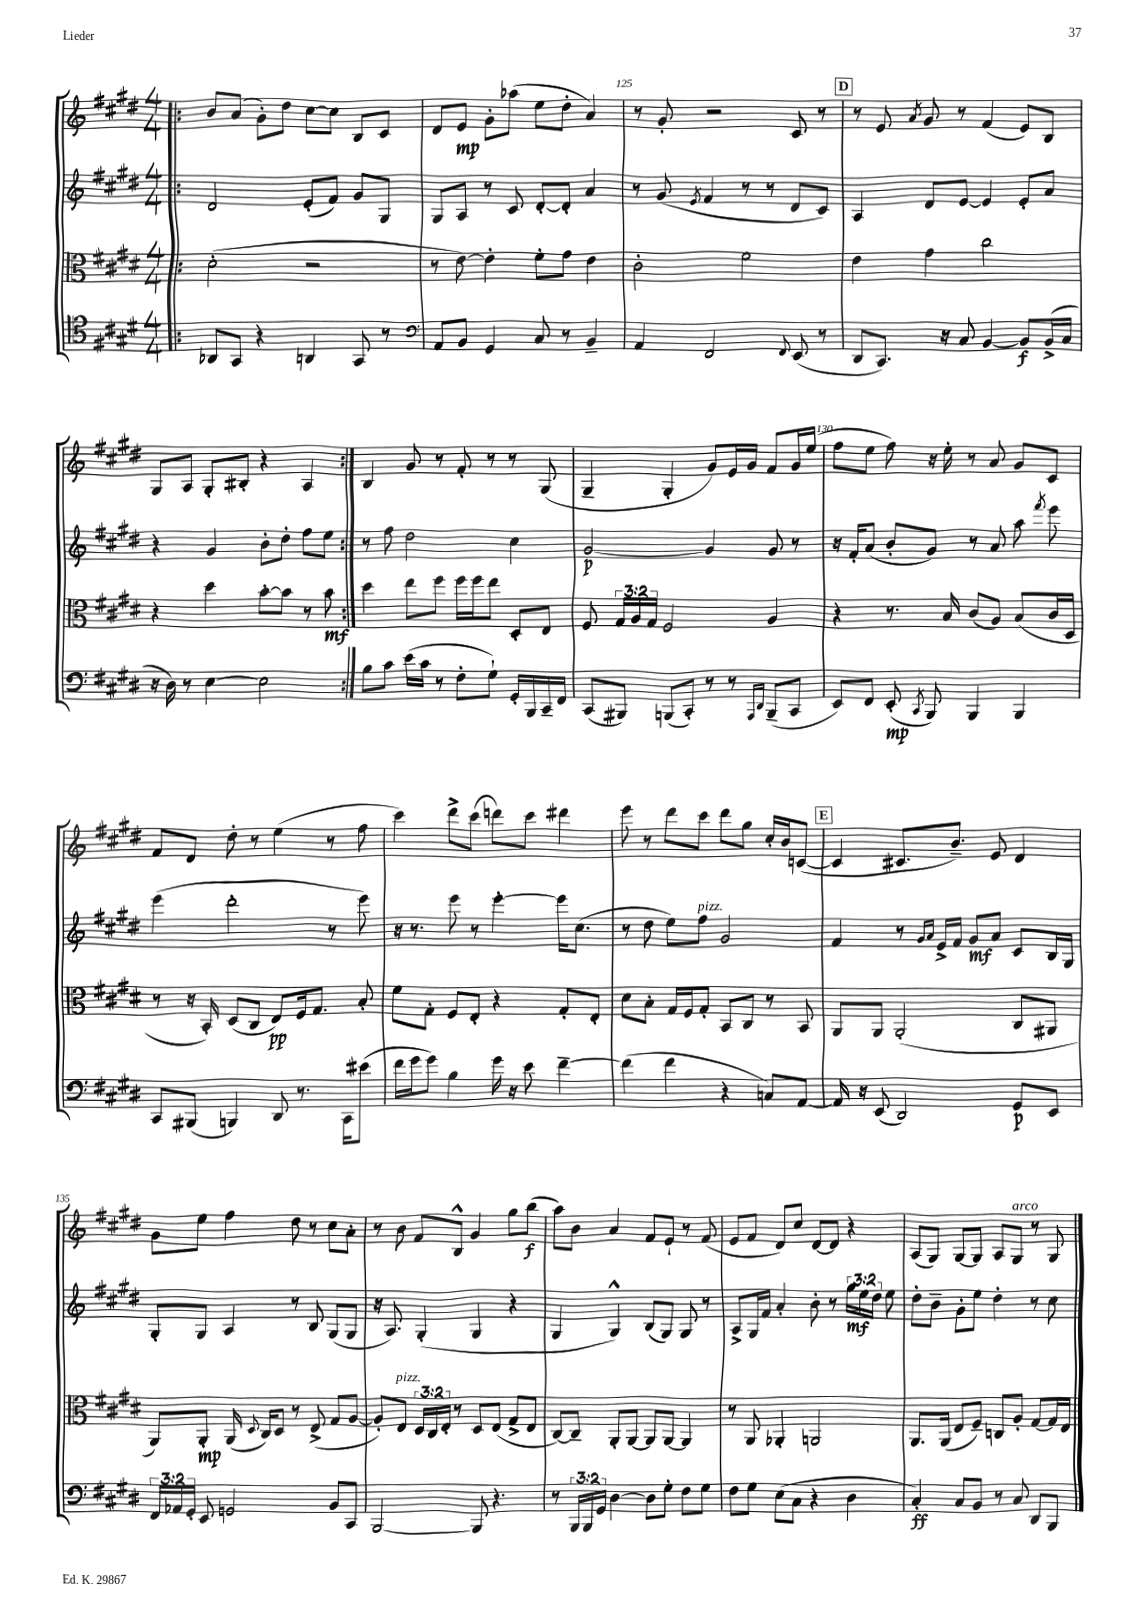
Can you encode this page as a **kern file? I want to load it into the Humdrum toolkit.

**kern	**kern	**kern	**kern
*staff4	*staff3	*staff2	*staff1
*clefC4	*clefC3	*clefG2	*clefG2
*k[f#c#g#d#]	*k[f#c#g#d#]	*k[f#c#g#d#]	*k[f#c#g#d#]
*M4/4	*M4/4	*M4/4	*M4/4
=!|:	=!|:	=!|:	=!|:
8AA-/L	(2d#'\	2d#/	8b/L
8GG#/J	.	.	(8a/J
4r	.	.	8g#'\L)
.	.	.	8dd#\J
4AA/	2r	(8e'/L	[8cc#\L
.	.	8f#/J)	8cc#\]J
8GG#/	.	8g#/L	8B/L
8r	.	8G#/J	8c#/J
=	=	=	=
*clefF4	*	*	*
8AA/L	8r	8G#/L	8d#/L
8BB/J	[8e\)	8A/J	8e/J
4GG#/	4e'\]	8r	8g#'\L
.	.	8c#/	(8aa-\J
8C#/	8f#'\L	[8d#'/L	8ee\L
8r	8g#\J	8d#'/]J	8dd#'\J
4BB~/	4e\	4a/	4a/)
=	=	=	=
4AA/	2c#'\	8r	8r
.	.	(8g#/	8g#'/
.	.	8qe/	.
2FF#/	.	4f#/	2r
.	2f#\	8r	.
.	.	8r	.
8qqFF#/	.	.	.
(8EE/	.	8d#/L	8c#/
8r	.	8c#/J)	8r
=	=	=	=
8DD#/L	4e\	4A/	8r
8.CC#/J)	.	.	8e/
.	.	.	8qa/
.	4g#\	8d#/L	8g#/
16r	.	.	.
8C#/	.	[8e/J	8r
[4BB/	2cc#\	4e/]	(4f#/
8BB/]L	.	8e'/L	8e/L)
(16BB^/L	.	8a/J	8B/J
16C#/JJ	.	.	.
=	=	=	=
16r	4r	4r	8G#/L
16D#\)	.	.	.
8r	.	.	8A/J
[4E\	4dd#\	4g#/	8G#'/L
.	.	.	8B#'/J
2E\]	[8b'\L	8b'\L	4r
.	8b\]J	8dd#'\J	.
.	8r	8ff#\L	4A/
.	8b\	8ee\J	.
=:|!	=:|!	=:|!	=:|!
8B\L	4dd#\	8r	4B/
8c#\J	.	8ff#\	.
(16e\LL	8ee\L	2dd#\	8g#/
16c#\JJ	.	.	.
8r	8ff#\J	.	8r
8F#'\L	16ff#\LL	.	8f#'/
.	16ff#\J	.	.
8G#`\J)	8ee\J	.	8r
16GG#'/LL	8D#'/L	4cc#\	8r
16BBB/	.	.	.
16CC#~/	8E/J	.	(8G#/
16FF#/JJ	.	.	.
=	=	=	=
(8CC#/L	8F#/	[2g#/	4G#~/
8BBB#/J)	24G#/LL	.	.
.	24A/	.	.
.	24G#/JJ	.	.
(8BBB/L	2F#/	.	4G#'/
8CC#'/J)	.	.	.
8r	.	4g#/]	8g#/L)
8r	.	.	16e/L
.	.	.	16g#/JJ
16qqAAA/LL	.	.	.
16qqDD#/JJ	.	.	.
(8BBB~/L	4A/	8g#/	8f#/L
8CC#/J	.	8r	16g#/L
.	.	.	(16ee/JJ
=	=	=	=
8EE/L)	4r	16r	8ff#\L
.	.	16f#'/LK	.
8FF#/J	.	(8a/J	8ee\J
(8EE'/	8.r	8b'/L	8ff#\)
8qCC#/	.	.	.
8BBB/)	.	8g#/J)	16r
.	16B/	.	16ee'\
4BBB/	(8c#/L	8r	8r
.	8A/J)	8a/	8a/
4BBB/	(8B/L	8aa\	8g#/L
.	.	8qfff#/	.
.	16c#/L	8eee\	8c#/J
.	16D#/JJ	.	.
=	=	=	=
8CC#/L	8r	(4eee\	8f#/L
(8BBB#/J	16r	.	8d#/J
.	16BB'/)	.	.
4BBB/)	(8D#/L	2ddd#'\	8dd#'\
.	8C#/J	.	8r
8DD#/	8E/L)	.	(4ee\
8.r	16F#/k	.	.
.	8.G#/J	.	.
.	.	8r	8r
16CC#\LK	.	.	.
(8e#\J	8B'/	8eee\)	8ff#\
=	=	=	=
16f#\LL	8f#\L	16r	4ccc#\)
16g#\J	.	8.r	.
8g#\J)	8G#'\J	.	.
4B\	8F#/L	8eee\	8ddd#^\L
.	8E'/J	8r	(8ccc#\J
16g#\	4r	[4eee'\	8ddd\L)
16r	.	.	.
8e\	.	.	8ccc#\J
[4f#~\	8G#'/L	16eee\]LK	4ddd#\
.	.	(8.cc#\J	.
.	8E'/J	.	.
=	=	=	=
(4f#\]	8d#\L	8r	8eee\
.	8B'\J	8dd#\	8r
4f#\	16G#/LL	8ee\L)	8ddd#\L
.	16F#/J	.	.
.	8G#'/J	8ff#\J	8ccc#\J
4r	8BB/L	2g#/	8ddd#\L
.	8C#/J	.	8gg#\J
8C/L)	8r	.	16cc#'/LL
.	.	.	16b/J
[8AA/J	8BB/	.	([8c/J
=	=	=	=
16AA/]	8AA/L	4f#/	4c/]
16r	.	.	.
(8EE/	8AA/J	.	.
2DD#/)	(2AA'/	8r	8.c#/L
.	.	16qqg#/LL	.
.	.	16qqa/JJ	.
.	.	16e^/LL	.
.	.	16f#/JJ	8.b~/J)
.	.	8g#/L	.
.	.	8a/J	8e/
8GG#/L	8C#/L	8c#/L	4d#/
8EE/J	8AA#/J	16B/L	.
.	.	16G#/JJ	.
=	=	=	=
24FF#/LL	8AA/L)	8G#'/L	8g#\L
24AA-/	.	.	.
24GG#'/JJ	.	.	.
8EE/	8AA'/J	8G#/J	8ee\J
2GG/	(16AA/	4A/	4ff#\
.	8qqD#/	.	.
.	16C#/LK)	.	.
.	8D#/J	.	.
.	8r	8r	8dd#\
.	(8E^/	8B/	8r
8BB/L	8G#/L	(8G#/L	8cc#\L
8CC#/J	[8A/J	8G#/J	8a'\J
=	=	=	=
[2BBB/	8A'/]L)	16r	8r
.	.	8.A/)	.
.	8E/J	.	8b\
.	24D#/LL	(4G#'/	8f#/L
.	24C#/	.	.
.	24E'/JJ	.	.
.	8r	.	8B^^/J
8BBB/]	8D#/L	4G#/	4g#/
4.r	(8E/J	.	.
.	8G#^/L	4r	8gg#\L
.	8E/J	.	(8bb\J
=	=	=	=
8r	[8C#/L)	4G#/	8aa\L)
24BBB/LL	8C#~/]J	.	8b\J
24BBB/	.	.	.
24GG#/JJ	.	.	.
[4D#\	8AA'/L	4G#^^/)	4a/
.	[8AA/J	.	.
8D#\]L	8AA/]L	(8B/L	8f#/L
8G#'\J	[8AA/J	8G#/J)	8e`/J
8F#\L	4AA/]	8G#/	8r
8G#\J	.	8r	(8f#/
=	=	=	=
8F#\L	8r	8A^/L	8e/L
8G#\J	8AA/	16G#/L	8f#/J
.	.	16f#/JJ	.
(8E\L	4AA-'/	4a'/	8d#/L)
8C#\J	.	.	8cc#/J
4r	2AA/	8b'\	[8d#/L
.	.	8r	8d#/]J
4D#\	.	24gg#\LL	4r
.	.	24ee\	.
.	.	24dd#\JJ	.
.	.	8ee\	.
=	=	=	=
4C#'/)	8.AA/L	8dd#'\L	(8A/L
.	.	8b~\J	8G#/J)
.	(16AA/Jk	.	.
8C#/L	8E/L	8g#'\L	[8G#/L
8BB/J	8F#~/J)	8ee\J	8G#/]J
8r	8C/L	4dd#'\	8A/L
8C#/	8A'/J	.	8G#/J
8DD#/L	[8G#/L	8r	8r
8BBB/J	16G#/]L	8cc#\	8G#/
.	16E/JJ	.	.
==	==	==	==
*-	*-	*-	*-
